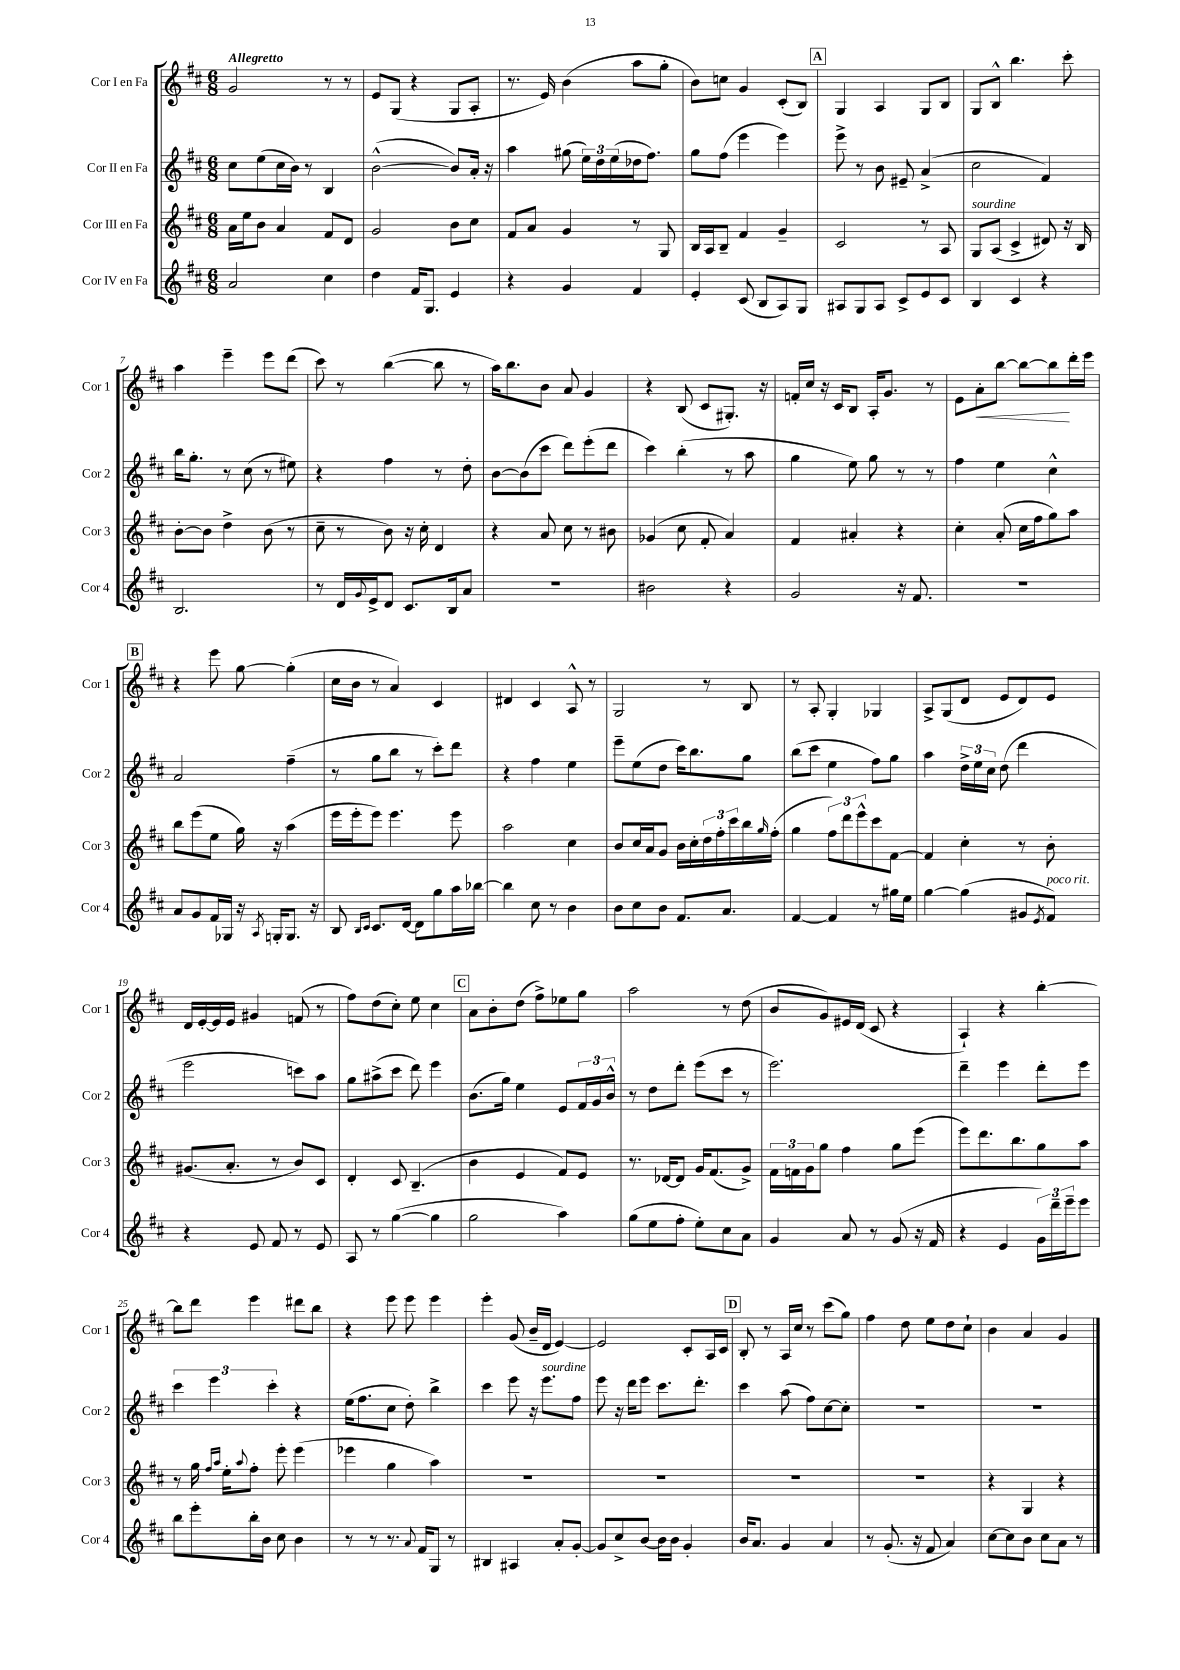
<<
\new StaffGroup <<
\new Staff = "s0" \with { instrumentName = "Cor I en Fa" shortInstrumentName = "Cor 1" } {
    \clef treble \key d \major \numericTimeSignature \time 6/8 \tempo "Allegretto"
    g'2 r8 r8 |
    e'8 g8( r4 g8 a8-. |
    r8. e'16) b'4( a''8 g''8-. |
    b'8) c''8 g'4 cis'8-.( b8) |
    \mark \markup { \box "A" } g4 a4 g8 b8 |
    g8 b8-^ b''4. cis'''8-. |
    a''4 e'''4-- e'''8 d'''8( |
    cis'''8) r8 b''4~( b''8 r8 |
    a''16) b''8. b'8 a'8 g'4 |
    r4 b8( cis'8 gis8.-.) r16 |
    f'16-. cis''16 r16 cis'16 b8 a16-. g'8. r8 |
    e'8 a'8-.\< b''8~ b''8~ b''8\! d'''16-. e'''16 |
    \mark \markup { \box "B" } r4 e'''8 g''8~ g''4-.( |
    cis''16 b'16 r8 a'4) cis'4 |
    dis'4 cis'4 a8-^ r8 |
    g2 r8 b8 |
    r8 a8-. g4-. ges4 |
    a8-> g8( d'8 e'8 d'8) e'8 |
    d'16 e'16~-. e'16 e'16 gis'4 f'8( r8 |
    fis''8) d''8( cis''8-.) e''8 cis''4 |
    \mark \markup { \box "C" } a'8 b'8-. d''8( fis''8->) ees''8 g''8 |
    a''2 r8 d''8( |
    b'8 g'8) eis'16 d'16( cis'8 r4 |
    a4-!) r4 b''4~-. |
    b''8 d'''8 e'''4 dis'''8 b''8 |
    r4 e'''8 e'''8 e'''4 |
    e'''4-. g'8( b'16-- d'16 e'4~) |
    e'2 cis'8-. a16 cis'16 |
    \mark \markup { \box "D" } b8-. r8 a16 cis''16 r8 cis'''8( g''8) |
    fis''4 d''8 e''8 d''8 cis''8-! |
    b'4 a'4 g'4 \bar "|." |
}
\new Staff = "s1" \with { instrumentName = "Cor II en Fa" shortInstrumentName = "Cor 2" } {
    \clef treble \key d \major \numericTimeSignature \time 6/8
    cis''8 e''8( cis''16 b'16) r8 b4 |
    b'2~-^( b'8) a'16-. r16 |
    a''4 gis''8( \tuplet 3/2 { e''16) d''16 e''16( } des''16 fis''8.) |
    g''8 fis''8( e'''4 e'''4) |
    \mark \markup { \box "A" } e'''8-> r8 b'8 eis'8-- a'4->( |
    cis''2 fis'4) |
    b''16 g''8.-. r8 cis''8( r8 eis''8) |
    r4 fis''4 r8 d''8-. |
    b'8~ b'8( cis'''8 d'''8) e'''8-.( d'''8 |
    cis'''4) b''4-.( r8 a''8 |
    g''4 e''8) g''8 r8 r8 |
    fis''4 e''4 cis''4-^ |
    \mark \markup { \box "B" } a'2 fis''4--( |
    r8 g''8 b''8 r8 cis'''8-.) d'''8 |
    r4 fis''4 e''4 |
    e'''8-- e''8( d''8 cis'''16) b''8. g''8 |
    b''8( cis'''8 e''4 fis''8) g''8 |
    a''4 \tuplet 3/2 { d''16-> e''16 cis''16 } d''8( d'''4 |
    e'''2 c'''8) a''8 |
    g''8 ais''8->( cis'''8 d'''8) e'''4 |
    \mark \markup { \box "C" } b'8.( g''16) e''4 e'8 \tuplet 3/2 { fis'16 g'16 b'16-^ } |
    r8 d''8 d'''8-. e'''8( cis'''8 r8 |
    e'''2.) |
    d'''4-- e'''4 d'''8-. e'''8 |
    \tuplet 3/2 { cis'''4 e'''4 cis'''4-. } r4 |
    e''16( fis''8. cis''8 d''8-.) b''4-> |
    cis'''4 e'''8 r16 e'''8.^\markup { \italic "sourdine" } fis''8 |
    e'''8 r16 d'''16 e'''8 cis'''8. d'''8.-. |
    \mark \markup { \box "D" } cis'''4 a''8( fis''8) cis''8~ cis''8-. |
    R2. |
    R2. \bar "|." |
}
\new Staff = "s2" \with { instrumentName = "Cor III en Fa" shortInstrumentName = "Cor 3" } {
    \clef treble \key d \major \numericTimeSignature \time 6/8
    a'16 e''16 b'8 a'4 fis'8 d'8 |
    g'2 b'8 cis''8 |
    fis'8 a'8 g'4 r8 g8 |
    b16 a16 b8-- fis'4 g'4-- |
    \mark \markup { \box "A" } cis'2 r8 a8 |
    g8^\markup { \italic "sourdine" } a8( cis'4-> dis'8) r16 b16 |
    b'8~-. b'8 d''4-> b'8( r8 |
    cis''8-- r8 b'8) r16 cis''16-. d'4 |
    r4 a'8 cis''8 r8 bis'8 |
    ges'4( cis''8 fis'8-. a'4) |
    fis'4 ais'4-. r4 |
    cis''4-. a'8-.( cis''16 fis''16 g''8) a''8 |
    \mark \markup { \box "B" } b''8 e'''8( e''8 g''16) r16 a''4( |
    e'''16 e'''16-. e'''8) e'''4. e'''8 |
    a''2 cis''4 |
    b'8 cis''16 a'16 g'8 b'16 cis''16-. \tuplet 3/2 { d''16 fis''16-. cis'''16 } b''16 \grace { g''16 } fis''16-.( |
    g''4 \tuplet 3/2 { fis''8) d'''8 e'''8-^ } cis'''8 fis'8~ |
    fis'4 cis''4-. r8 b'8-. |
    gis'8.( a'8.-. r8 b'8) cis'8 |
    d'4-. cis'8 b4.--( |
    \mark \markup { \box "C" } b'4 e'4 fis'8) e'8 |
    r8. des'16~ des'8 g'16 fis'8.( g'8->) |
    \tuplet 3/2 { fis'16 f'16 g'16 } g''8 fis''4 g''8 e'''8( |
    e'''8) d'''8. b''8. g''8 a''8 |
    r8 g''16 \grace { fis''16 a''16 } e''16-. \appoggiatura { a''8 } fis''8-. e'''8-. e'''4( |
    ees'''4 g''4 a''4) |
    R2. |
    R2. |
    \mark \markup { \box "D" } R2. |
    R2. |
    r4 g4 r4 \bar "|." |
}
\new Staff = "s3" \with { instrumentName = "Cor IV en Fa" shortInstrumentName = "Cor 4" } {
    \clef treble \key d \major \numericTimeSignature \time 6/8
    a'2 cis''4 |
    d''4 fis'16 g8. e'4 |
    r4 g'4 fis'4 |
    e'4-. cis'8( b8 a8) g8 |
    \mark \markup { \box "A" } ais8 g8 ais8 cis'8-> e'8 cis'8 |
    b4 cis'4 r4 |
    b2. |
    r8 d'16 \appoggiatura { g'8 } e'16-> d'8 cis'8. b16 a'8 |
    R2. |
    bis'2 r4 |
    g'2 r16 fis'8. |
    R2. |
    \mark \markup { \box "B" } a'8 g'8 fis'16 ges16 r16 \acciaccatura { a8 } g16-. g8. r16 |
    b8 \grace { b16 cis'16 } cis'8. d'16~ d'8 g''8 a''16 bes''16~ |
    bes''4 cis''8 r8 b'4 |
    b'8 cis''8 b'8 fis'8. a'8. |
    fis'4~ fis'4 r8 gis''16 e''16 |
    g''4~ g''4( gis'8 \acciaccatura { e'8 } fis'8^\markup { \italic "poco rit." }) |
    r4 e'8 fis'8 r8 e'8 |
    a8 r8 g''4~( g''4 |
    \mark \markup { \box "C" } g''2 a''4) |
    g''8( e''8 fis''8-. e''8-.) cis''8 a'8 |
    g'4 a'8 r8 g'8( r16 fis'16 |
    r4 e'4 \tuplet 3/2 { g'16) d'''16-- e'''16-- } e'''8 |
    b''8 e'''8-. b''16-. b'16 cis''8 b'4 |
    r8 r8 r8. \appoggiatura { a'8 } fis'16 g8 r8 |
    bis4 ais4 a'8-. g'8~-. |
    g'8 cis''8-> b'8~ b'16 b'16 g'4-. |
    \mark \markup { \box "D" } b'16 a'8. g'4 a'4 |
    r8 g'8.-.( r16 fis'8 a'4) |
    cis''8~ cis''8 b'8 cis''8 a'8 r8 \bar "|." |
}
>>
>>
